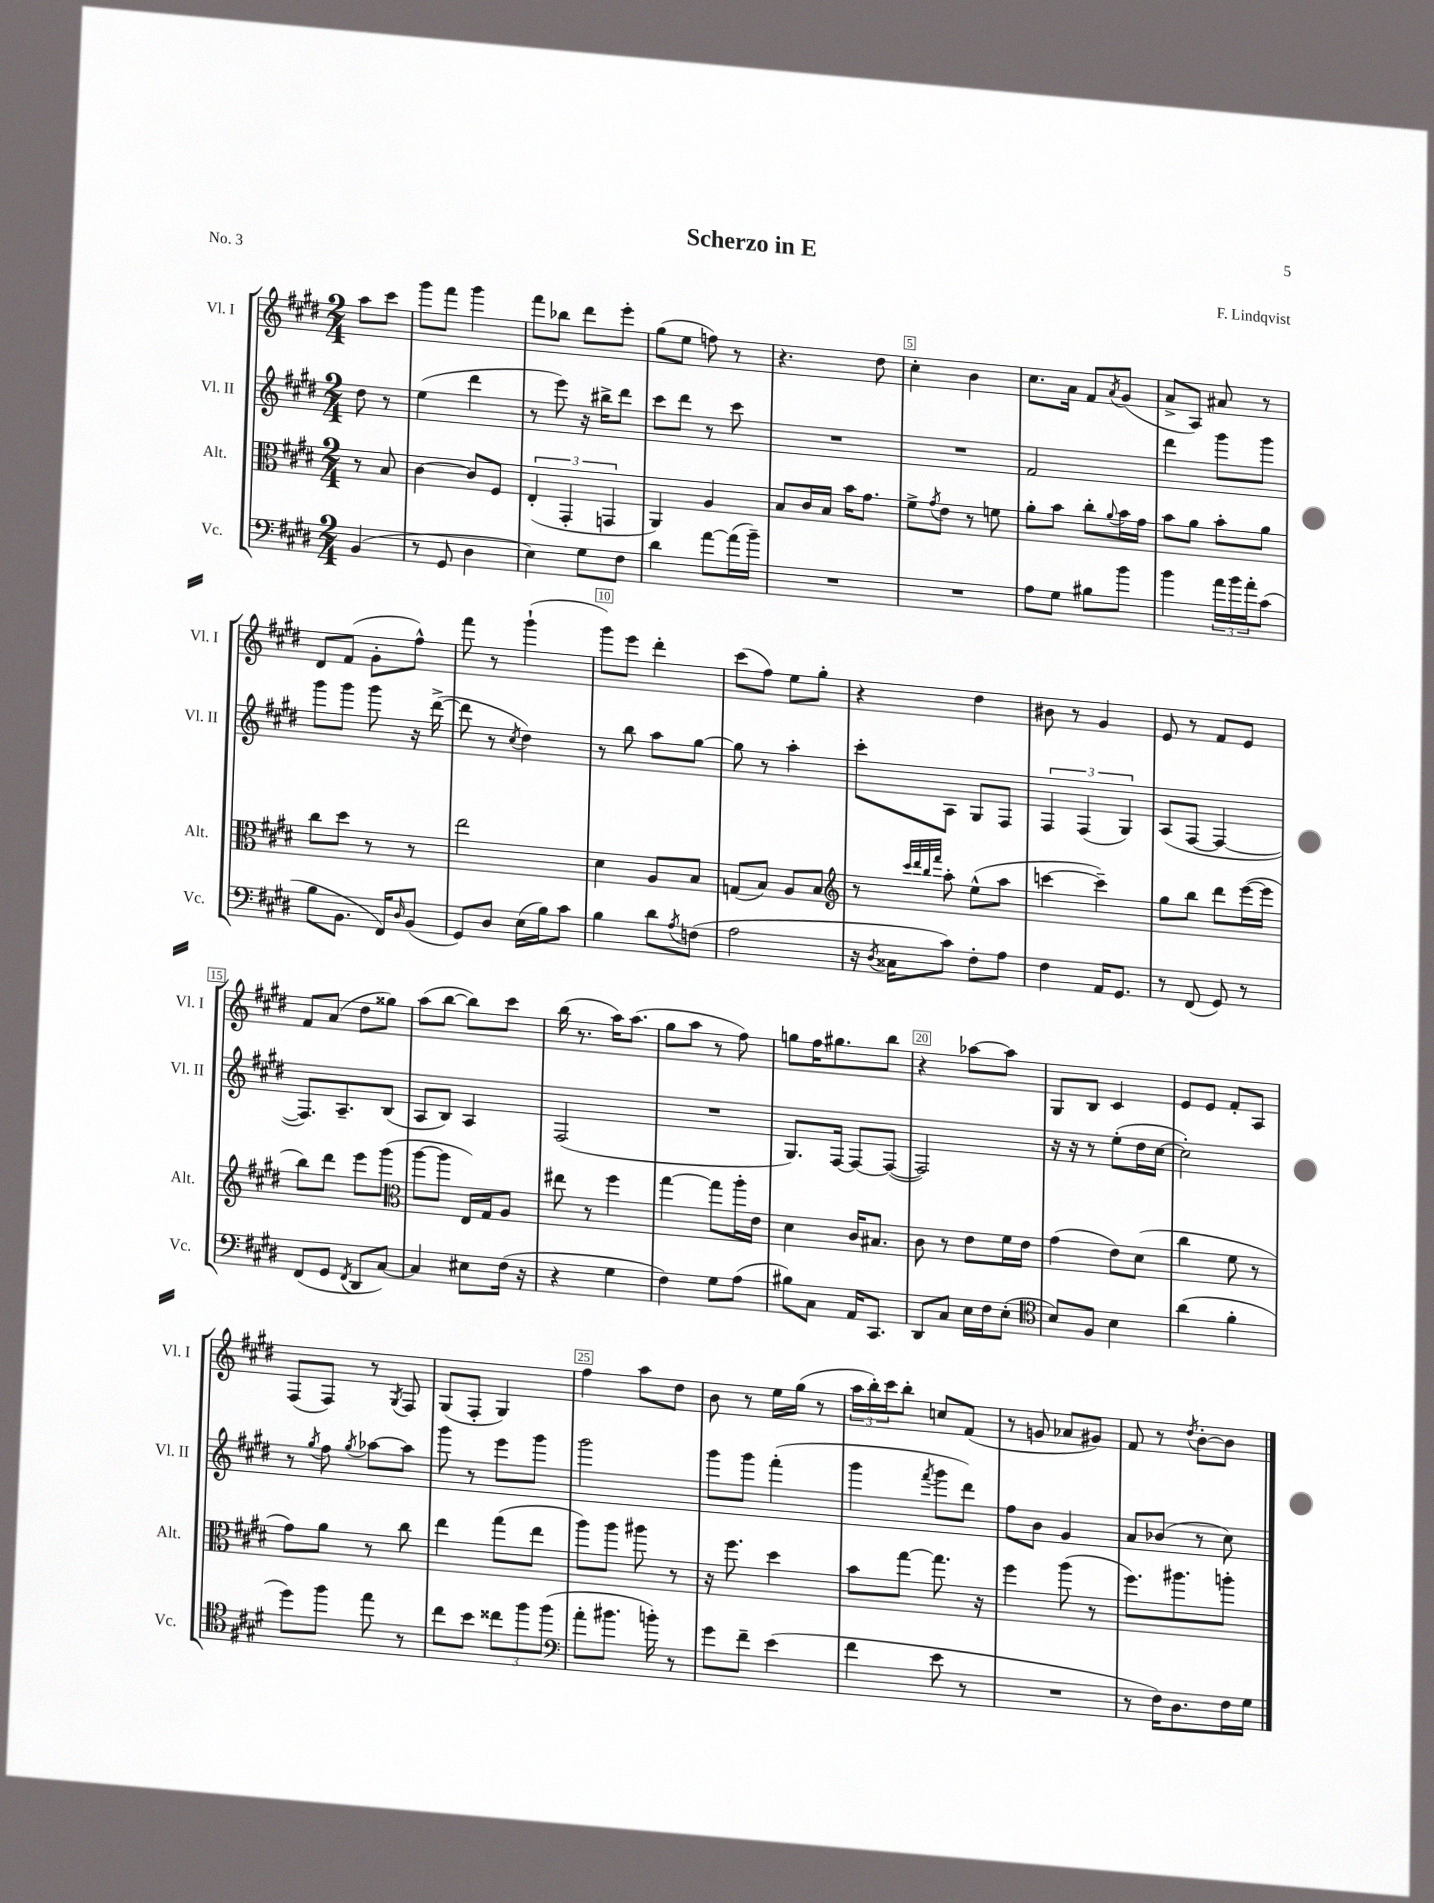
\header { title = "Scherzo in E" composer = "F. Lindqvist" piece = "No. 3" }
<<
\new StaffGroup <<
\new Staff = "s0" \with { instrumentName = "Vl. I" shortInstrumentName = "Vl. I" } {
    \clef treble \key e \major \numericTimeSignature \time 2/4 \partial 4
    a''8 cis'''8 |
    gis'''8 fis'''8 gis'''4 |
    fis'''8 bes''8 dis'''8 e'''8-. |
    gis''8( e''8 f''8) r8 |
    r4. dis''8 |
    cis''4-. b'4 |
    cis''8. a'16 fis'8 \acciaccatura { a'8 } gis'8( |
    a'8-> a8) ais'8 r8 |
    dis'8 fis'8( gis'8-. fis''8-^) |
    fis'''8 r8 gis'''4-!( |
    gis'''8) e'''8 dis'''4-. |
    cis'''8( fis''8) e''8 gis''8-. |
    r4 dis''4 |
    bis'8 r8 gis'4 |
    e'8 r8 fis'8 e'8 |
    fis'8 a'8( dis''8 gisis''8) |
    a''8( b''8~ b''8) cis'''8 |
    b''16( r8. a''16) a''8.( |
    gis''8 a''8 r8 fis''8) |
    g''8 fis''16 gis''8. b''8 |
    r4 aes''8~ aes''8 |
    gis8 b8 cis'4 |
    e'8 e'8 fis'8-. a8 |
    fis8( fis8) r8 \acciaccatura { gis8 } fis8 |
    gis8( fis8-. gis4) |
    fis''4 a''8 dis''8 |
    b'8 r8 e''16 gis''16( r8 |
    \tuplet 3/2 { a''16 b''16-.) cis'''16 } b''8-. c''8 fis'8( |
    r8 g'8 aes'8 gis'8) |
    fis'8 r8 \acciaccatura { dis''8 } b'8~-. b'8 \bar "|." |
}
\new Staff = "s1" \with { instrumentName = "Vl. II" shortInstrumentName = "Vl. II" } {
    \clef treble \key e \major \numericTimeSignature \time 2/4 \partial 4
    dis''8 r8 |
    e''4( dis'''4 |
    r8 e'''8) r16 bis''16-> dis'''8 |
    cis'''8 dis'''8 r8 cis'''8 |
    R2 |
    R2 |
    fis'2 |
    dis'''4 gis'''8 gis'''8 |
    gis'''8 gis'''8 gis'''8 r16 dis'''16~->( |
    dis'''8 r8 \acciaccatura { cis''8 } dis''4) |
    r8 b''8 a''8 gis''8~ |
    gis''8 r8 a''4-. |
    cis'''8-. a8 gis8 fis8 |
    \tuplet 3/2 { fis4 fis4( gis4) } |
    a8( fis8~ fis4~ |
    fis8.) a8.-- b8( |
    a8 b8) a4 |
    fis2( |
    R2 |
    gis8.) fis16~ fis8~ fis8~( |
    fis2) |
    r16 r16 r8 e''8-.( dis''16 cis''16~ |
    cis''2-.) |
    r8 \acciaccatura { gis''8 } fis''8 \acciaccatura { gis''8 } aes''8~ aes''8 |
    gis'''8 r8 e'''8 gis'''8 |
    gis'''2 |
    gis'''8 gis'''8 fis'''4-.( |
    gis'''4 \acciaccatura { fis'''8 } gis'''8 dis'''8) |
    fis''8 b'8 gis'4 |
    a'8 bes'8( r8 cis''8) \bar "|." |
}
\new Staff = "s2" \with { instrumentName = "Alt." shortInstrumentName = "Alt." } {
    \clef alto \key e \major \numericTimeSignature \time 2/4 \partial 4
    r8 b8 |
    cis'4~ cis'8 fis8 |
    \tuplet 3/2 { e4-.( gis,4-. g,4 } |
    a,4) a4 |
    b8 cis'16 b16 b'16 gis'8. |
    fis'8-> \acciaccatura { gis'8 } e'8 r8 f'8 |
    a'8-. b'8 cis''8-. \appoggiatura { a'8 } b'16 gis'16 |
    b'8 a'8 b'8-. a'8 |
    cis''8 dis''8 r8 r8 |
    e''2 |
    dis'4 a8 b8 |
    g8( b8) a8 b8 |
    \clef treble r8 \grace { cis'''32 dis'''32 b''32 fis'''32 } a''8-. e''8-^( a''8 |
    c'''4~ c'''4--) |
    gis''8 b''8 dis'''8 e'''16~( e'''16 |
    b''8) dis'''8 e'''8 gis'''8( |
    \clef alto a''8~ a''8 e16) gis16 a8 |
    eis''8 r8 fis''4 |
    gis''4~ gis''8 a''16-. e'16 |
    dis'4 cis'16 bis8. |
    cis'8 r8 e'8 fis'16 e'16 |
    gis'4( e'8) dis'8( |
    cis''4 fis'8 r8 |
    gis'8) a'8 r8 cis''8 |
    e''4 gis''8( e''8 |
    a''8) a''8 ais''8 r8 |
    r16 fis''8. dis''4 |
    b'8 gis''8~ gis''8. r16 |
    fis''4 a''8( r8 |
    fis''8.) ais''8. a''8-. \bar "|." |
}
\new Staff = "s3" \with { instrumentName = "Vc." shortInstrumentName = "Vc." } {
    \clef bass \key e \major \numericTimeSignature \time 2/4 \partial 4
    b,4( |
    r8 gis,8 dis4 |
    e4) gis8 fis8 |
    dis'4 a'8~ a'16( b'16--) |
    R2 |
    R2 |
    a8 gis8 bis8 b'8 |
    b'4 \tuplet 3/2 { a'16 b'16 a'16-. } cis'8( |
    b8 b,8. fis,16) \grace { dis16 } b,8( |
    gis,8) dis8 e16( b16) cis'8 |
    b4 dis'8 \acciaccatura { a8 } f8( |
    a2 |
    r16 \acciaccatura { dis8 } cisis16 cis'8) fis8-. a8 |
    fis4 a,16 gis,8. |
    r8 fis,8( gis,8) r8 |
    fis,8( gis,8 \acciaccatura { fis,8 } dis,8 cis8~) |
    cis4 eis8 fis16( r16 |
    r4 gis4 |
    fis4) gis8 a8( |
    bis8) cis8 a,16 cis,8. |
    dis,8 cis8 e16 fis16 e8-.( |
    \clef tenor b8) fis8 b4 |
    a'4( fis'4-. |
    dis''8) fis''8 e''8 r8 |
    cis''8 b'8 \tuplet 3/2 { cisis''8 fis''8 fis''8( } |
    \clef bass a'8-. bis'8. b'16-.) r8 |
    gis'8 fis'8-- e'4( |
    fis'4 e'8 r8 |
    R2 |
    r8 fis16) dis8. fis16 gis16 \bar "|." |
}
>>
>>
\layout { \context { \Score \override BarNumber.break-visibility = ##(#f #t #t) barNumberVisibility = #(every-nth-bar-number-visible 5) \override BarNumber.stencil = #(make-stencil-boxer 0.1 0.3 ly:text-interface::print) } }
